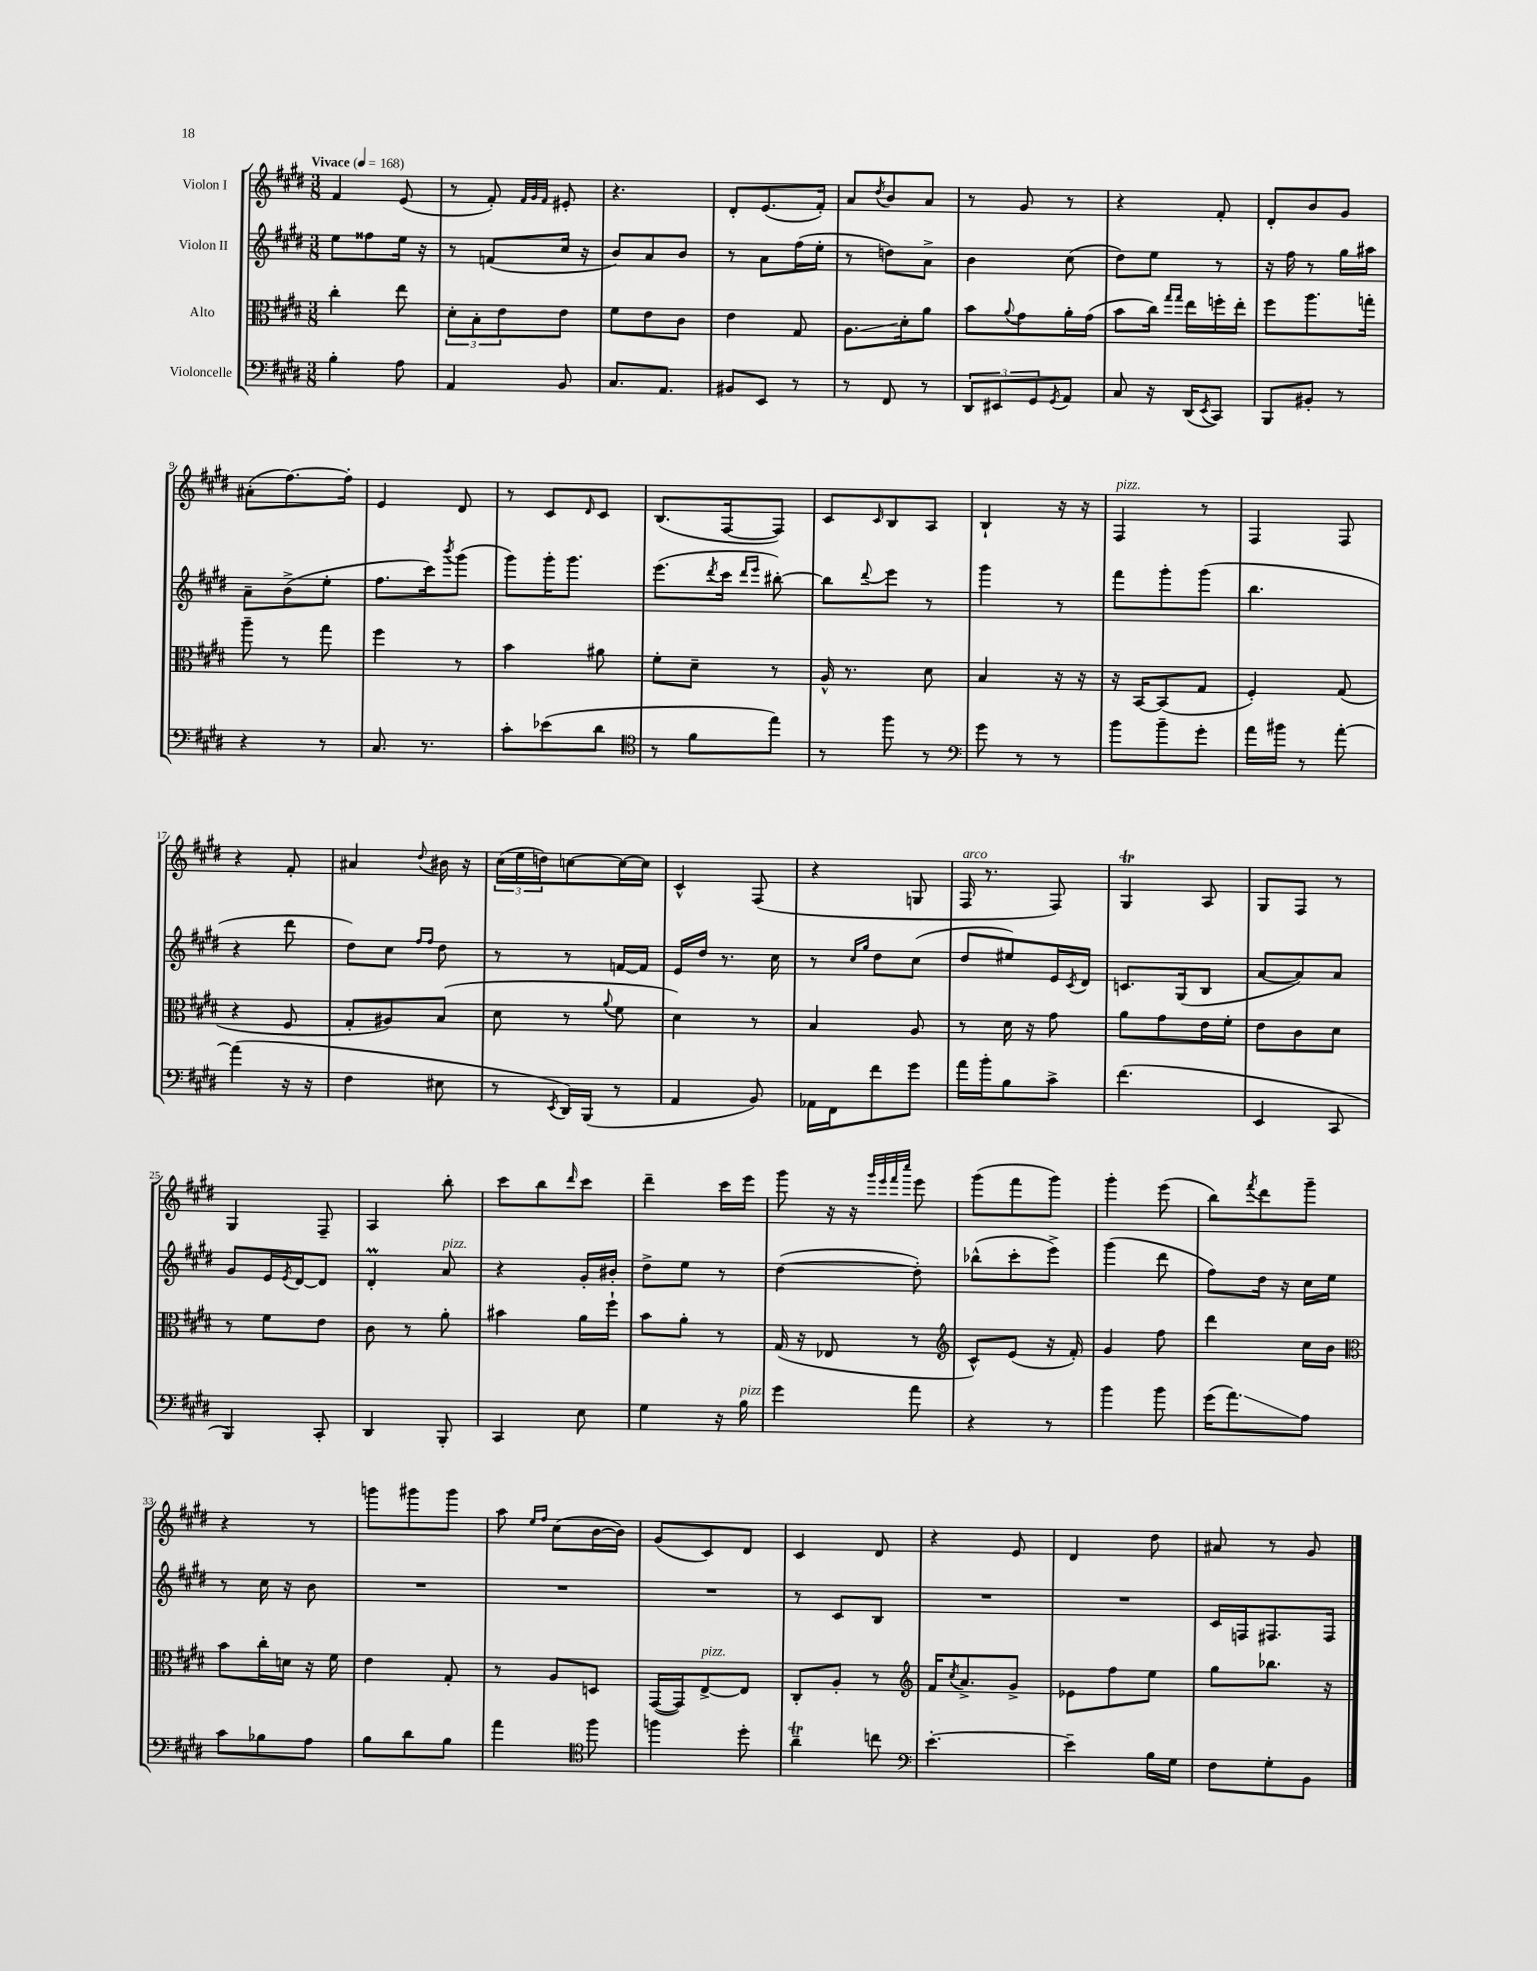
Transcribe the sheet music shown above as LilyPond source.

<<
\new StaffGroup <<
\new Staff = "s0" \with { instrumentName = "Violon I" } {
    \clef treble \key e \major \numericTimeSignature \time 3/8 \tempo "Vivace" 4 = 168
    fis'4 e'8( |
    r8 fis'8-.) \grace { fis'32 gis'32 fis'32 } eis'8-. |
    r4. |
    dis'8-. e'8.( fis'16-.) |
    a'8 \acciaccatura { dis''8 } b'8 a'8 |
    r8 gis'8 r8 |
    r4 fis'8-. |
    dis'8-. b'8 gis'8 |
    ais'8-.( fis''8.~) fis''16-. |
    e'4 dis'8 |
    r8 cis'8 \grace { dis'16 } cis'8 |
    b8.( fis16~ fis8) |
    cis'8 \grace { cis'16 } b8 a8 |
    b4-! r16 r16 |
    fis4^\markup { \italic "pizz." } r8 |
    fis4 fis8 |
    r4 fis'8-. |
    ais'4 \appoggiatura { dis''8 } bis'16 r16 |
    \tuplet 3/2 { cis''16( e''16 d''16) } c''8~ c''16~ c''16 |
    cis'4-^ fis8( |
    r4 g8 |
    fis16^\markup { \italic "arco" } r8. fis8) |
    gis4\trill a8 |
    gis8 fis8 r8 |
    gis4 fis8-- |
    a4 b''8-. |
    cis'''8 b''8 \grace { dis'''16 } cis'''8 |
    dis'''4-- cis'''16 e'''16 |
    gis'''8 r16 r16 \grace { gis'''32 e'''32 fis'''32 cis''''32 } e'''8 |
    gis'''8( fis'''8 gis'''8) |
    gis'''4-. e'''8( |
    b''8) \acciaccatura { fis'''8 } dis'''8 gis'''8-- |
    r4 r8 |
    g'''8 gis'''8 gis'''8 |
    a''8 \grace { e''16 fis''16 } cis''8( b'16~ b'16) |
    gis'8( cis'8) dis'8 |
    cis'4 dis'8 |
    r4 e'8 |
    dis'4 dis''8 |
    ais'8 r8 gis'8 \bar "|." |
}
\new Staff = "s1" \with { instrumentName = "Violon II" } {
    \clef treble \key e \major \numericTimeSignature \time 3/8
    e''8 fisis''8 e''16 r16 |
    r8 f'8( cis''16 r16 |
    b'8) a'8 b'8 |
    r8 a'8 fis''16( e''16-. |
    r8 d''8) a'8-> |
    b'4 cis''8( |
    dis''8) e''8 r8 |
    r16 fis''16 r8 gis''16 ais''16 |
    a'8-- b'8->( e''8-. |
    fis''8. cis'''16) \acciaccatura { b'''8 } gis'''8( |
    gis'''8) gis'''16-. gis'''8. |
    e'''8.( \acciaccatura { dis'''8 } cis'''16 \grace { dis'''16 e'''16 } bis''8~-.) |
    bis''8 \appoggiatura { dis'''8 } e'''8 r8 |
    gis'''4 r8 |
    fis'''8 gis'''8-. gis'''8( |
    b''4. |
    r4 dis'''8 |
    dis''8) cis''8 \grace { fis''16 fis''16 } dis''8 |
    r8 r8 f'16~ f'16 |
    e'16 dis''16 r8. cis''16 |
    r8 \grace { cis''16 gis''16 } dis''8 cis''8( |
    dis''8 eis''8) e'16 \acciaccatura { cis'8 } dis'16 |
    c'8. gis16( b8 |
    a'8~ a'8) a'8 |
    gis'8 e'16 \acciaccatura { e'8 } dis'16~ dis'8 |
    dis'4-.\prall a'8^\markup { \italic "pizz." } |
    r4 gis'16-. bis'16-. |
    dis''8-> e''8 r8 |
    dis''4~( dis''8-.) |
    bes''8-^( cis'''8-. e'''8->) |
    gis'''4( dis'''8 |
    fis''8) dis''16 r16 cis''16 e''16 |
    r8 cis''16 r16 b'8 |
    R4. |
    R4. |
    R4. |
    r8 cis'8 b8 |
    R4. |
    R4. |
    cis'16 f16 fis8. fis16 \bar "|." |
}
\new Staff = "s2" \with { instrumentName = "Alto" } {
    \clef alto \key e \major \numericTimeSignature \time 3/8
    cis''4-. e''8 |
    \tuplet 3/2 { dis'8-. b8-. e'8 } e'8 |
    fis'8 e'8 cis'8 |
    e'4 gis8 |
    a8.\glissando dis'16-. a'8 |
    b'8 \appoggiatura { a'8 } gis'8 a'16-. gis'16( |
    b'8 cis''16) \grace { gis''16 gis''16 } e''16 f''16-. e''16-. |
    fis''8 a''8. g''16-. |
    a''8-- r8 gis''8 |
    fis''4 r8 |
    b'4 ais'8 |
    fis'8-. dis'8-- r8 |
    a16-^ r8. dis'8 |
    b4 r16 r16 |
    r16 b,16~ b,8( gis8 |
    fis4-.) gis8( |
    r4 fis8 |
    gis8-. ais8) b8( |
    dis'8 r8 \appoggiatura { a'8 } fis'8 |
    dis'4) r8 |
    b4 a8 |
    r8 dis'16 r16 gis'8 |
    a'8 gis'8 e'16 fis'16-. |
    e'8 cis'8 dis'8 |
    r8 fis'8 e'8 |
    cis'8 r8 a'8-. |
    bis'4 a'16 fis''16-! |
    b'8 a'8-. r8 |
    gis16( r16 ees8 r8 |
    \clef treble cis'8-^) e'8( r16 fis'16-.) |
    gis'4 fis''8 |
    dis'''4 cis''16 b'16 |
    \clef alto b'8 cis''16-. d'16 r16 fis'16 |
    e'4 gis8-. |
    r8 a8 d8 |
    gis,16~( gis,16) e8~->^\markup { \italic "pizz." } e8 |
    cis8-. a8-. r8 |
    \clef treble fis'16 \acciaccatura { cis''8 } a'8.-> gis'8-> |
    ees'8 fis''8 e''8 |
    gis''8 bes''8. r16 \bar "|." |
}
\new Staff = "s3" \with { instrumentName = "Violoncelle" } {
    \clef bass \key e \major \numericTimeSignature \time 3/8
    b4-. a8 |
    a,4 b,8 |
    cis8. a,8. |
    bis,8 e,8 r8 |
    r8 fis,8 r8 |
    \tuplet 3/2 { dis,8 eis,8 gis,8 } \acciaccatura { gis,8 } a,8 |
    cis8 r16 dis,16( \acciaccatura { e,8 } cis,8) |
    b,,8 bis,8-. r8 |
    r4 r8 |
    cis8. r8. |
    cis'8-. ees'8( dis'8 |
    \clef tenor r8 fis'8 e''8) |
    r8 fis''8 r8 |
    \clef bass gis'8 r8 r8 |
    b'8 b'8-- gis'8-. |
    a'16 bis'16 r8 a'8~-. |
    a'4( r16 r16 |
    fis4 eis8 |
    r8 \acciaccatura { e,8 } dis,16) b,,16( r8 |
    a,4 b,8) |
    aes,16 fis,16 fis'8 gis'8 |
    a'16 b'16-. b8 cis'8-> |
    fis'4.( |
    e,4 cis,8 |
    b,,4) cis,8-. |
    dis,4 b,,8-. |
    cis,4 e8 |
    gis4 r16 b16^\markup { \italic "pizz." } |
    gis'4 a'8 |
    r4 r8 |
    b'4 b'8 |
    gis'16( a'8.\glissando) a8 |
    cis'8 bes8 a8 |
    b8 dis'8 b8 |
    a'4 \clef tenor fis''8 |
    f''4 dis''8-. |
    a'4--\trill c''8 |
    \clef bass e'4.~-. |
    e'4-- b16 gis16 |
    fis8 gis8-. b,8 \bar "|." |
}
>>
>>
